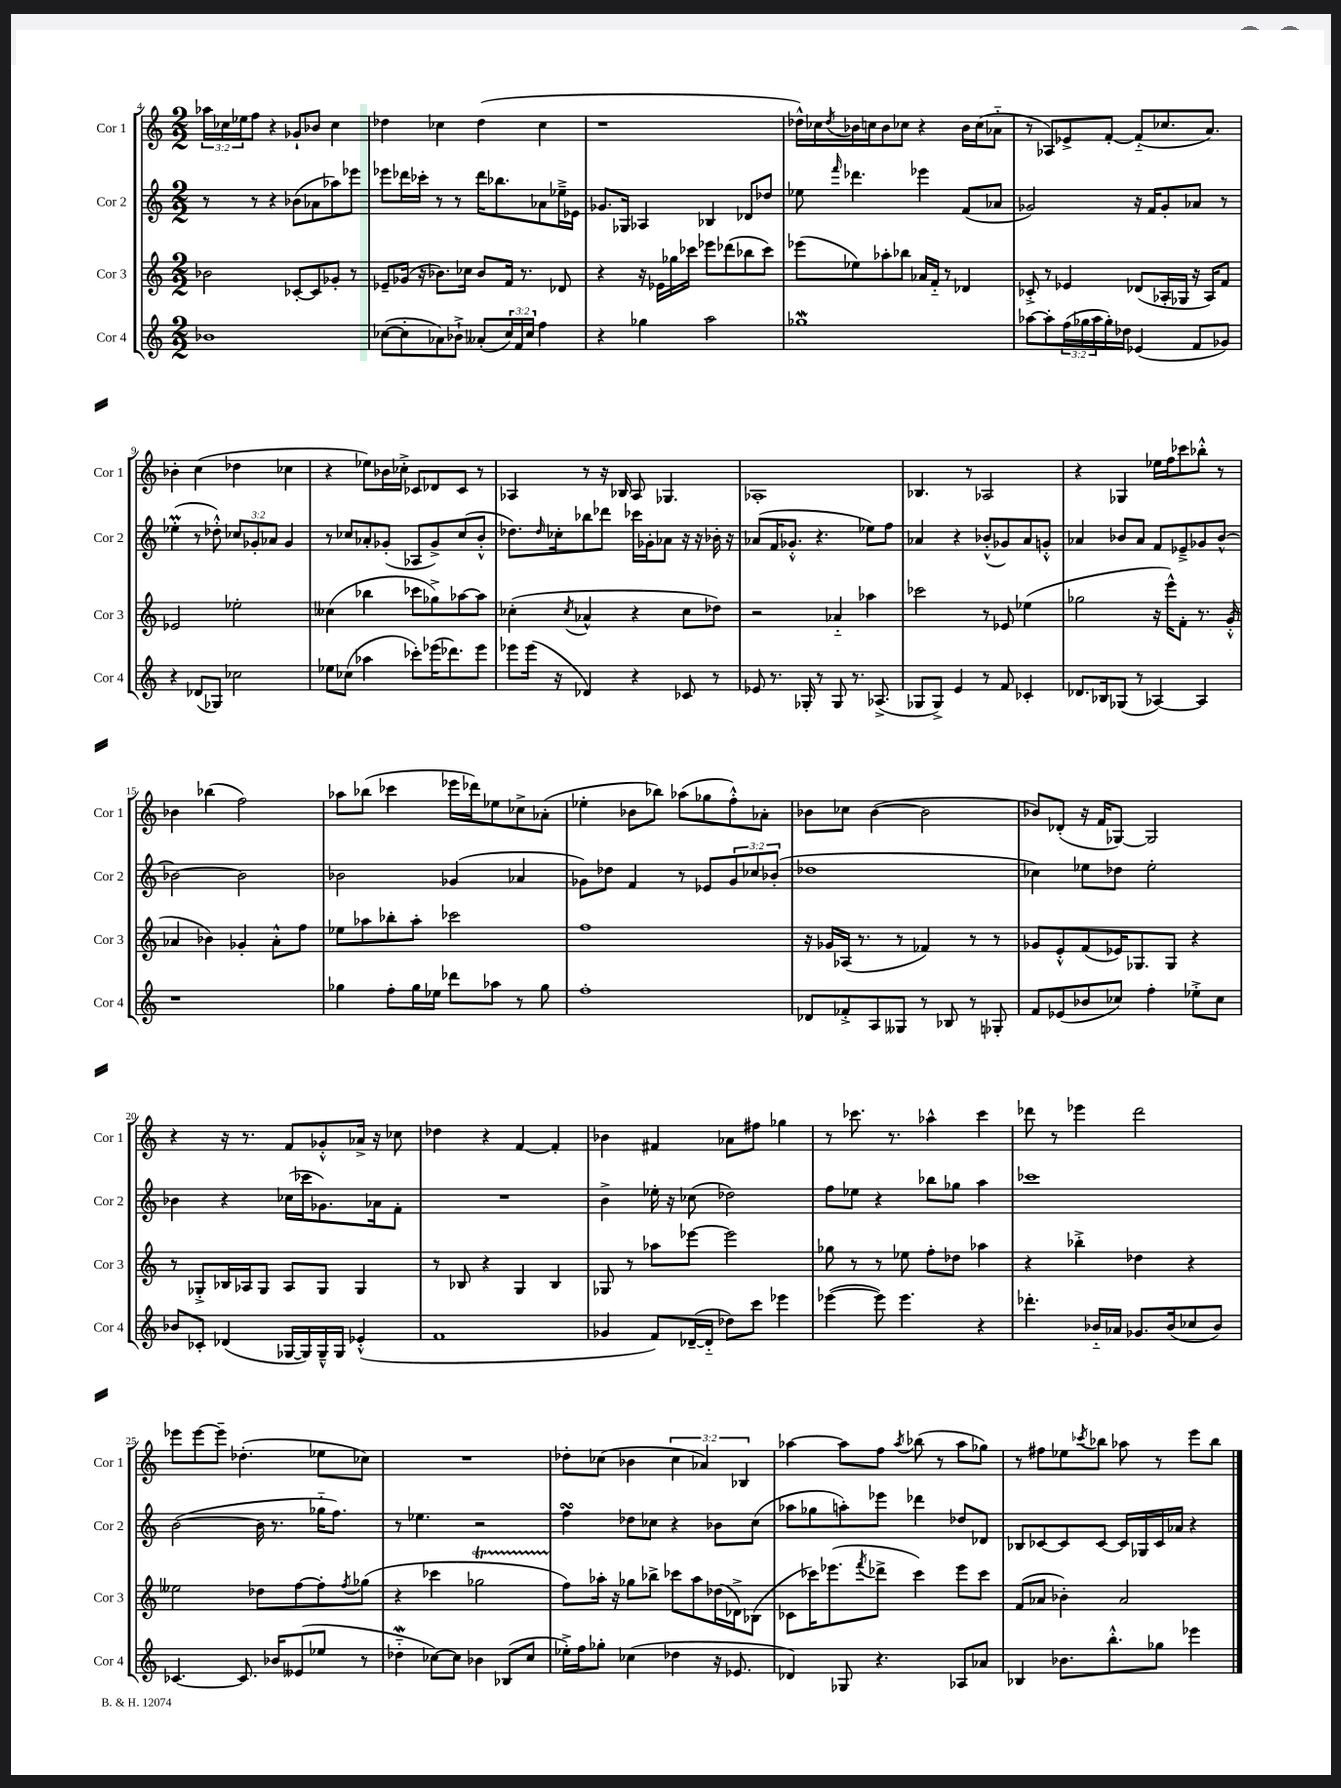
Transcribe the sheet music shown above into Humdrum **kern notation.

**kern	**kern	**kern	**kern
*staff4	*staff3	*staff2	*staff1
*clefG2	*clefG2	*clefG2	*clefG2
*k[]	*k[]	*k[]	*k[]
*M2/2	*M2/2	*M2/2	*M2/2
1b-	2b-	8r	24aa-
.	.	.	24cc-
.	.	.	24ee-
.	.	8r	8ff
.	.	4r	4r
.	[8c-'	(8b-	8g-`
.	8c-]	8a-	8b-
.	8g-'	8aa-)	4cc-
.	8r	8eee-	.
=	=	=	=
([8cc-	8e-~	8eee-	4dd-
8cc-']	(16g-	16ddd-	.
.	16r	16ccc-'	.
8a-)	8.b-)	8r	4cc-
8b-`^	.	8r	.
.	16cc-	.	.
(8a--'	8b-	16ddd-	(4dd-
.	.	8.bb-	.
24cc-)	16f	.	.
24f	.	.	.
.	8.r	.	.
24cc-	.	.	.
4ff	.	8a-	4cc-
.	8d-	16ee-~^	.
.	.	16e-	.
=	=	=	=
4r	4r	8.g-	1r
.	.	16G-	.
4gg-	16r	4A-	.
.	16e-	.	.
.	16gg-	.	.
.	16ccc-	.	.
2aa	8eee-	4B-	.
.	(8ddd-	.	.
.	8bb-	8d-	.
.	8ccc-)	8dd-	.
=	=	=	=
1gg-	(8eee-	8ee-	16dd-^^)
.	.	.	16cc-
.	.	16qqfff	8qdd-
.	8ee-)	4.ddd-	16b-
.	.	.	16cc
.	8aa-'	.	8b-
.	8bb-	.	8cc-
.	16a-	4eee-	4r
.	16f'~	.	.
.	8r	.	.
.	4d-	(8f	16b-
.	.	.	(16cc-
.	.	8a-	8a-'~
=	=	=	=
[8aa-	8c-'^	2g-)	8r
8aa-']	8r	.	8A-)
(24ff	4e-	.	8e-^
24gg-	.	.	.
24aa-	.	.	.
16gg-')	.	.	[8f'
16dd-	.	.	.
(4e-	(8d-	16r	(8f'~]
.	.	16f	.
.	16A-'	8g-'	8.cc-
.	16G-	.	.
8f	16r	8a-	.
.	16A-)	.	8.a)
8g-)	8f	8r	.
=	=	=	=
4r	2e-	(4ee-'	4b-'
(8d-	.	8r	(4cc
8G-)	.	8dd-'^^)	.
2cc-	2ee-'	12cc-	4dd-
.	.	12g-'	.
.	.	12a-	.
.	.	4g-	4cc-
=	=	=	=
8ee-	(4cc--	8r	4r
(8cc-	.	8cc-	.
4aa-	4bb-	8a-'	8ee-)
.	.	(8g-'	16b-
.	.	.	16cc-'^
8ccc-')	8ccc-	8A-	8c-
(16eee-	8gg-^)	8g-^)	8d-
8.ddd-)	.	.	.
.	[8aa-	(8cc-	8c-
8eee-	8aa-]	8b'^^	8r
=	=	=	=
8eee-	(4cc-'	8.dd-)	4A-
(16eee-	.	.	.
.	.	16qqdd-	.
16r	.	16cc-'	.
.	8qcc-	.	.
4d-)	4a-^^	8bb-	8r
.	.	8ddd-	16r
.	.	.	16B-
4r	4r	16ccc-	8A-
.	.	16g-'	.
.	.	8a-	4.G-
8c-	8cc-	16r	.
.	.	16r	.
8r	8dd-)	16b-'	.
.	.	16r	.
=	=	=	=
8e-	2r	(8a-	1A-'
8.r	.	16f	.
.	.	8.g-'^^	.
16G-'	.	.	.
8r	.	4.r	.
8G-	4a-'~	.	.
8.r	.	.	.
.	4aa-	8ee-)	.
(8.A-^	.	.	.
.	.	8ff	.
=	=	=	=
8G-	2ccc-	4a-	4.B-
8G-^)	.	.	.
4e	.	4r	.
.	.	.	8r
8r	8r	(8b-'^^	2A-
8f	8e-	8g-)	.
4c-'	(4ee-	8a-	.
.	.	8g'^^	.
=	=	=	=
8.d-	2gg-	4a-	4r
16B-	.	.	.
(8G-	.	8b-	4G-
8r	.	8a-	.
[4A-)	16r	8f	16ee-
.	16eee^^)	.	16ff
.	8f'	8e-~^	8ccc-
4A-]	8.r	8g-	8bb-'^^
.	.	[8b-^^	8r
.	(16g'^^	.	.
=	=	=	=
1r	4a-	2b-_	4b-
.	4b-)	.	(4bb-
.	4g-'	2b-]	2ff)
.	8a-'^^	.	.
.	8ff	.	.
=	=	=	=
4gg-	8ee-	2b-	8aa-
.	8aa-	.	(8bb-
8ff'	8bb-'	.	4ccc-
16gg-	8aa-'	.	.
16ee-	.	.	.
8ddd-	2ccc-	(4g-	16eee-
.	.	.	16ddd-)
8aa-	.	.	8ee-
8r	.	4a-	8cc-^
8gg-	.	.	(8a-'
=	=	=	=
1ff'	1ff	8g-)	4ee-'
.	.	8dd-	.
.	.	4f	8b-
.	.	.	8bb-)
.	.	8r	(8aa-
.	.	8e-	8gg-
.	.	12g-	8ff'^^)
.	.	12cc-	.
.	.	.	8a-'
.	.	(12b-'	.
=	=	=	=
8d-	16r	1dd-	8b-
.	16g-	.	.
8f-'^	(16A-	.	8cc-
.	8.r	.	.
8A	.	.	([4b-
8G--	8r	.	.
8r	4f-)	.	2b-]
8B-	.	.	.
8r	8r	.	.
8G-'	8r	.	.
=	=	=	=
8f	8g-	4cc-)	8b-)
(8e-	8e'^^	.	(8d-'
8b-	(8f	8ee-	16r
.	.	.	16f
8cc-)	16e-)	8dd-	[8G-)
.	8.G-	.	.
4ff'	.	2ee-'	2G-]
.	8G-	.	.
8ee-'^	4r	.	.
8cc-	.	.	.
=	=	=	=
8b-	8r	4b-	4r
8c-'	8G-'^	.	.
(4d-	16B-	4r	16r
.	16A-	.	8.r
.	8G-	.	.
[16G-	8A-	(16cc-	8f
16G-])	.	16ccc-	.
16G-~^^	8G-	8.g-)	8g-'^^
16G-	.	.	.
(4e-'^^	4G-	.	16a-^
.	.	16a-	16r
.	.	8f'	8cc-
=	=	=	=
1f	8r	1r	4dd-
.	8B-	.	.
.	4r	.	4r
.	4G	.	[4f
.	4B-	.	4f']
=	=	=	=
4g-	8G-	4b^	4b-
.	8r	.	.
8f)	8aa-	16ee-'	4f#
.	.	16r	.
([16d-~	[8eee-	(8cc-	.
16d-'~]	.	.	.
8dd-)	2eee-]	2dd-)	8a-
8ccc	.	.	8ff#
4eee-	.	.	4gg-
=	=	=	=
([4eee-	8gg-	8ff	8r
.	8r	8ee-	8.ccc-
8eee-])	8r	4r	.
.	.	.	8.r
4.eee-	8ee-	.	.
.	8ff'	8bb-	4aa-^^
.	8dd-	8gg-	.
4r	4aa-	4aa	4ccc-
=	=	=	=
4.ddd-'	4r	1ccc-	8ddd-
.	.	.	8r
.	4bb-'^	.	4eee-
16b-'~	.	.	.
16a-	.	.	.
8.g-	4dd-	.	2ddd-
(16b-	.	.	.
8cc-	4r	.	.
8b-)	.	.	.
=	=	=	=
[4.c-	2ee--	([2b	8eee-
.	.	.	[8eee-
.	.	.	8eee-~]
8.c-]	.	.	(4.dd-'
.	8dd-	16b]	.
16b-	.	8.r	.
(8e--	[8ff	.	.
8ee-	8ff']	16gg-'~	8ee-
.	.	8.ff)	.
.	8qff	.	.
8r	(8gg-	.	8cc-)
=	=	=	=
4dd-'~	4r	8r	1r
.	.	4.ee-	.
[8cc-)	4ccc-	.	.
8cc-]	.	.	.
4b-	2gg-	2r	.
(8B-	.	.	.
8cc-	.	.	.
=	=	=	=
16ee-'^)	8ff)	4ff	8dd-'
16ff	.	.	.
8gg-'	16aa-'	.	(8cc-
.	16r	.	.
(4cc-	8gg-	8dd-	4b-
.	8bb-^	8cc-	.
4dd-	8ccc-	4r	6cc-
.	8aa-	.	.
.	.	.	6a-)
16r	(16dd-	8b-	.
8.e-	16d-^)	.	.
.	.	.	6B-
.	(8B-	(8cc-	.
=	=	=	=
4d-)	8c-	8aa-	[4aa-
.	16ccc-)	8gg-	.
.	(8.eee-	.	.
8G-	.	8aa')	8aa-]
.	8qfff	.	.
4.r	8ddd-^	8eee-	8ff
.	.	.	8qaa-
.	4ccc-)	4ddd-	(8bb-
.	.	.	8r
8A-	8eee-	8dd-	8aa-
8a-	8ccc-	8d-	8gg-)
=	=	=	=
4B-	(8f	8B-	8r
.	8a-	[8c-	8ff#
8.b-	4b-')	8c-]	8ee-
.	.	.	8qccc-
.	.	[8c-	8bb-
8.bb'^^	.	.	.
.	2a-	16c-]	8aa-
.	.	16G-	.
8gg-	.	16c-	8r
.	.	16a-	.
4eee-	.	4r	8eee
.	.	.	8bb-
==	==	==	==
*-	*-	*-	*-
